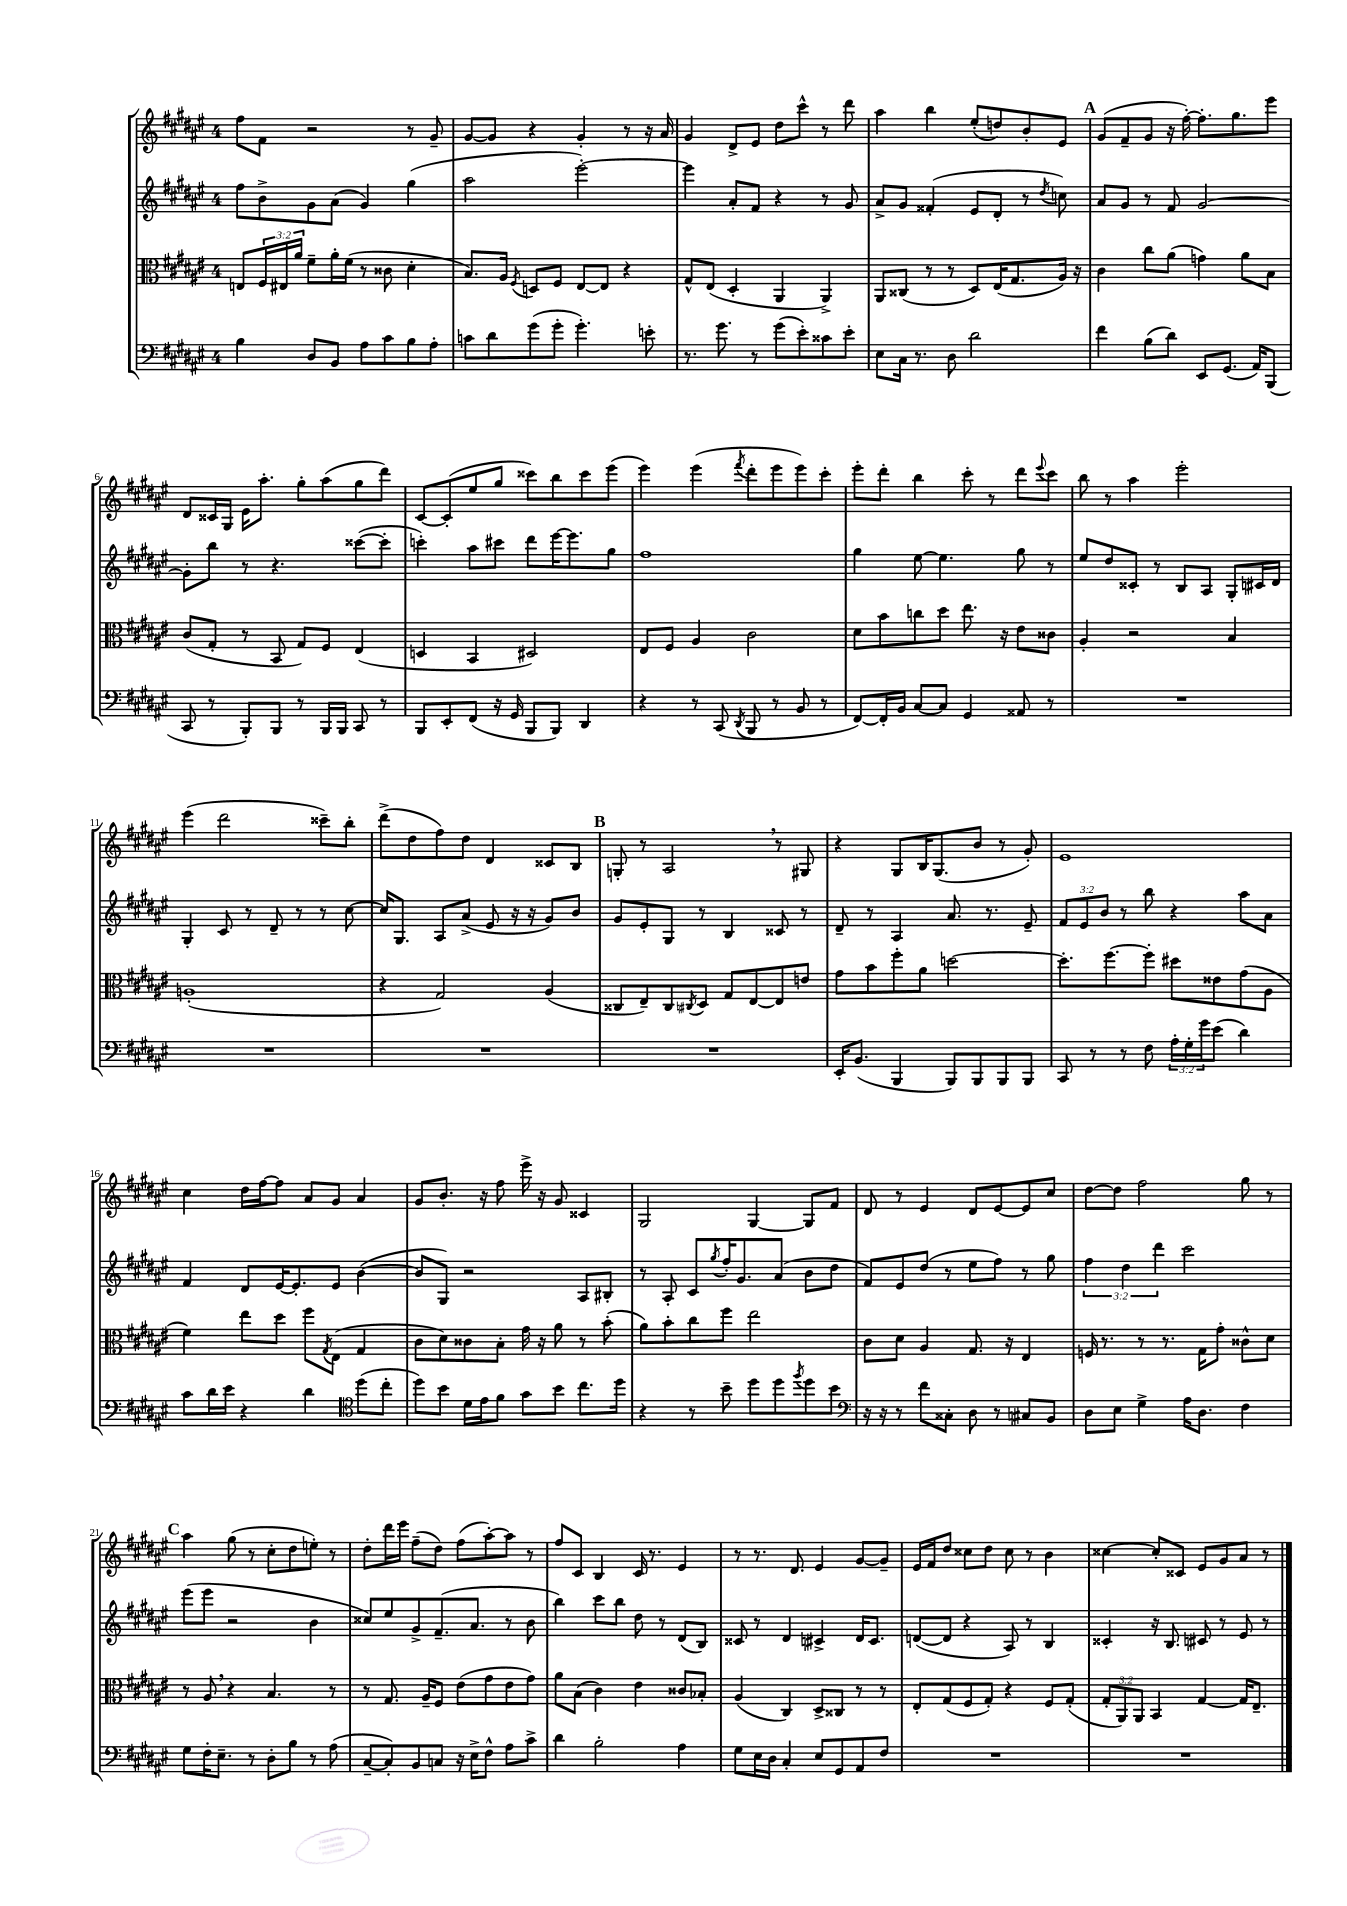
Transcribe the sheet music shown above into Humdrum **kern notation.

**kern	**kern	**kern	**kern
*part4	*part3	*part2	*part1
*staff4	*staff3	*staff2	*staff1
*clefF4	*clefC3	*clefG2	*clefG2
*k[f#c#g#d#a#e#]	*k[f#c#g#d#a#e#]	*k[f#c#g#d#a#e#]	*k[f#c#g#d#a#e#]
*M4/4	*M4/4	*M4/4	*M4/4
=1	=1	=1	=1
4B\	8En/L	8ff#\L	8ff#\L
.	24F#/L	8b^\	8f#\J
.	24E#X/	.	.
.	24a#/JJ	.	.
8D#/L	8f#~\L	8g#\	2r
8BB/J	16a#'\L	(8a#\J	.
.	(16f#\JJ	.	.
8A#\L	8r	4g#/)	.
8c#\	8c##X\	.	.
8B\	4d#'\	(4gg#\	8r
8A#'\J	.	.	8g#~/
=2	=2	=2	=2
8cn\L	8.B/L)	2aa#\	[8g#/L
8d#\	.	.	8g#/J]
.	16A#/Jk	.	.
.	8qF#/	.	.
(8g#\	8Dn/L	.	4r
8g#'\J	8F#/J	.	.
4.g#'\)	[8E#/L	[2eee#'\)	4g#'/
.	8E#/J]	.	.
.	4r	.	8r
8en'\	.	.	16r
.	.	.	16a#/
=3	=3	=3	=3
8.r	8G#^^/L	4eee#\]	4g#/
.	(8E#/J	.	.
8.g#\	.	.	.
.	4D#'/	8a#'/L	8d#^/L
8r	.	8f#/J	8e#/J
(8g#\L	4AA#/	4r	8dd#\L
8e#'\)	.	.	8ccc#^^\J
8c##X\	4AA#^/)	8r	8r
8e#'\J	.	8g#/	8ddd#\
=4	=4	=4	=4
8E#\L	8AA#/L	8a#^/L	4aa#\
16C#\Jk	(8C##X/J	8g#/J	.
8.r	.	.	.
.	8r	(4f##X'/	4bb\
8D#\	8r	.	.
2d#\	8D#/L)	8e#/L	(8ee#'/L
.	(16E#/K	8d#'/J	8ddn/)
.	8.G#/	.	.
.	.	8r	8b'/
.	.	8qdd#/	.
.	16A#/Jk)	8ccn\)	8e#/J
.	16r	.	.
!!LO:REH:place=s1:t=A
=5	=5	=5	=5
4f#\	4c#\	8a#/L	(8g#/L
.	.	8g#/J	8f#~/
(8B\L	8cc#\L	8r	8g#/J
8d#\J)	(8a#\J	8f#/	16r
.	.	.	[16ff#'\)
8EE#/L	4gn\)	[2g#/	8.ff#'\L]
(8.GG#/J	.	.	.
.	.	.	8.gg#\
.	8a#\L	.	.
16AA#/KL)	.	.	.
(8BBB/J	8B\J	.	8eee#\J
!!LO:LB:g=z
=6	=6	=6	=6
8CC#/	(8c#/L	8g#'\L]	8d#/L
8r	8G#'/J	8bb\J	16c##X/L
.	.	.	16G#/JJ
8BBB'/L)	8r	8r	16e#\KL
.	.	.	8.aa#'\J
8BBB/J	8BB/	4.r	.
8r	8G#/L)	.	8gg#'\L
16BBB/LL	8F#/J	.	(8aa#\
16BBB/JJ	.	.	.
8CC#/	(4E#/	([8ccc##X\L	8gg#\
8r	.	8ccc##'\J]	8ddd#\J)
=7	=7	=7	=7
8BBB/L	4Dn/	4cccn'\)	[8c#/L
8EE#'/	.	.	(8c#'/]
(8FF#/J	4BB/	8aa#\L	8ee#/
16r	.	8ccc#X\J	8gg#/J
16GG#/	.	.	.
8BBB/L	2D#X/)	8ddd#\L	8ccc##X\L)
8BBB/J)	.	[16eee#\K	8bb\
.	.	8.eee#\]	.
4DD#/	.	.	8ccc##\
.	.	8gg#\J	(8eee#\J
=8	=8	=8	=8
4r	8E#/L	1ff#	4eee#\)
.	8F#/J	.	.
8r	4A#/	.	(4eee#\
(8CC#/	.	.	.
8qDD#/	.	.	8qfff#/
8BBB/	2c#\	.	8ddd#'\L
8r	.	.	8eee#\
8BB/	.	.	8eee#\)
8r	.	.	8ccc#'\J
=9	=9	=9	=9
[8FF#/L)	8d#\L	4gg#\	8eee#'\L
16FF#'/L]	8b\	.	8ddd#'\J
16BB/JJ	.	.	.
[8C#/L	8ccn\	[8ee#\	4bb\
8C#/J]	8dd#\J	4.ee#\]	.
4GG#/	8.ee#\	.	8ccc#'\
.	.	.	8r
.	16r	.	.
8AA##X/	8e#\L	8gg#\	8ddd#\L
.	.	.	8qqeee#/
8r	8c##X\J	8r	8ccc#\J
=10	=10	=10	=10
1r	4A#'/	8ee#/L	8bb\
.	.	8dd#/	8r
.	2r	8c##X'/J	4aa#\
.	.	8r	.
.	.	8B/L	2eee#'\
.	.	8A#/J	.
.	4B/	8G#'/L	.
.	.	16c#X/L	.
.	.	16d#/JJ	.
!!LO:LB:g=z
=11	=11	=11	=11
1r	(1An'	4G#'/	(4eee#\
.	.	8c#/	2ddd#\
.	.	8r	.
.	.	8d#~/	.
.	.	8r	.
.	.	8r	8ccc##X~\L)
.	.	[8cc#\	8bb'\J
=12	=12	=12	=12
1r	4r	16cc#/KL]	(8ddd#^\L
.	.	8.G#/J	.
.	.	.	8dd#\
.	2G#/)	8A#/L	8ff#\)
.	.	(8a#^/J	8dd#\J
.	.	8e#/	4d#/
.	.	16r	.
.	.	16r	.
.	(4A#/	8g#/L)	8c##X/L
.	.	8b/J	8B/J
!!LO:REH:place=s1:t=B
=13	=13	=13	=13
1r	8C##X/L	8g#/L	8Gn'/
.	8E#~/)	8e#'/	8r
.	8C##/	8G#/J	2A#,/
.	8qC#X/	.	.
.	8D#/J	8r	.
.	8G#/L	4B/	.
.	[8E#/	.	.
.	8E#/]	8c##X/	8r
.	8en/J	8r	8G#X/
=14	=14	=14	=14
16EE#'/KL	8g#\L	8d#~/	4r
(8.BB/J	.	.	.
.	8b\	8r	.
4BBB/	8ff#'\	4A#/	8G#/L
.	8a#\J	.	16B/K
.	.	.	(8.G#/
8BBB/L)	[2ddn\	8.a#/	.
8BBB/	.	.	8b/J
.	.	8.r	.
8BBB/	.	.	8r
8BBB/J	.	8e#~/	8g#'/)
=15	=15	=15	=15
8CC#/	8.dd'\L]	12f#/L	1e#
.	.	12e#/	.
8r	.	.	.
.	.	12b/J	.
.	[8.ff#\	.	.
8r	.	8r	.
8F#\	8ff#'\J]	8bb\	.
24A#'\LL	8dd#X\L	4r	.
24G#'\	.	.	.
24g#\J	.	.	.
(8e#\J	8e##X\	.	.
4d#\)	(8g#\	8aa#\L	.
.	8A#\J	8a#\J	.
!!LO:LB:g=z
=16	=16	=16	=16
8c#\L	4f#\)	4f#/	4cc#\
16d#\L	.	.	.
16e#\JJ	.	.	.
4r	8ee#\L	8d#/L	16dd#\LL
.	.	.	[16ff#\J
.	8dd#\J	[16e#/K	8ff#\J]
.	.	8.e#'/]	.
4d#\	8ff#\L	.	8a#/L
.	8qG#/	.	.
.	(8E#\J	8e#/J	8g#/J
*clefC4	*	*	*
(8dd#\L	4G#/	([4b\	4a#/
8cc#'\J	.	.	.
=17	=17	=17	=17
8dd#\L)	8c#\L	8b/L]	8g#/L
8b\J	8d#\)	8G#/J)	8.b'/J
16d#\LL	8c##X\	2r	.
16e#\J	.	.	16r
8f#\J	8B'\J	.	8ff#\
8g#\L	16g#\	.	16eee#^\
.	16r	.	16r
8b\J	8a#\	.	8g#/
8.cc#\L	8r	8A#/L	4c##X/
.	(8b'\	8B#X'/J	.
16dd#\Jk	.	.	.
=18	=18	=18	=18
4r	8a#\L)	8r	2G#/
.	8b'\	8A#'/	.
8r	8cc#\	8c#/L	.
.	.	8qgg#/	.
8b~\	8ff#\J	16ff#'/K	.
.	.	8.g#/	.
8dd#\L	2ee#\	.	[4G#/
8dd#\	.	(8a#/J	.
8qff#/	.	.	.
8dd#\	.	8b\L	8G#/L]
8b\J	.	8dd#\J	8f#/J
=19	=19	=19	=19
*clefF4	*	*	*
16r	8c#\L	8f#/L)	8d#/
16r	.	.	.
8r	8d#\J	8e#/	8r
8f#\L	4A#/	(8dd#/J	4e#/
8C##X'\J	.	8r	.
8D#\	8.G#/	8ee#\L	8d#/L
8r	.	8ff#\J)	[8e#/
.	16r	.	.
8C#X/L	4E#/	8r	8e#/]
8BB/J	.	8gg#\	8cc#/J
=20	=20	=20	=20
8D#\L	16Fn/	6ff#\	[8dd#\L
.	8.r	.	.
8E#\J	.	.	8dd#\J]
.	.	6dd#\	.
4G#^\	8r	.	2ff#\
.	.	6ddd#\	.
.	8.r	.	.
16A#\KL	.	2ccc#\	.
8.D#\J	16G#\KL	.	.
.	8g#'\J	.	.
4F#\	8c##X^^\L	.	8gg#\
.	8d#\J	.	8r
!!LO:LB:g=z
!!LO:REH:place=s1:t=C
=21	=21	=21	=21
8G#\L	8r	(8eee#\L	4aa#\
16F#'\K	8A#,/	8eee#\J	.
8.E#~\J	.	.	.
.	4r	2r	(8gg#\
8r	.	.	8r
8D#'\L	4.B/	.	8cc#'\L
8B\J	.	.	8dd#\
8r	.	4b\	8een'\J)
(8A#\	8r	.	8r
=22	=22	=22	=22
[8C#~/L	8r	8cc##X/L)	8dd#'\L
8C#'/])	8.G#/	8ee#/	16ddd#\L
.	.	.	16eee#\JJ
8BB/	.	8g#^/	(8ff#~\L
.	16A#~/KL	.	.
8Cn/J	8F#/J	(8.f#~/	8dd#\J)
16r	(8e#\L	.	(8ff#\L
16E#^\KL	.	8.a#/J	.
8F#^^\J	8g#\	.	[8aa#'\)
8A#\L	8e#\	8r	8aa#\J]
8c#^\J	8g#\J)	8b\	8r
=23	=23	=23	=23
4d#\	8a#\L	4bb\)	8ff#/L
.	(8B\J	.	8c#/J
2B'\	4c#\)	8ccc#\L	4B/
.	.	8bb\J	.
.	4e#\	8dd#\	16c#/
.	.	.	8.r
.	.	8r	.
4A#\	8c##X/L	(8d#/L	4e#/
.	8B-X'/J	8B/J)	.
=24	=24	=24	=24
8G#\L	(4A#/	8c##X/	8r
16E#\L	.	8r	8.r
16D#\JJ	.	.	.
4C#'/	4C#/)	4d#/	.
.	.	.	8.d#/
8E#/L	8D#^/L	4c#X^/	4e#/
8GG#/	8C##X/J	.	.
8AA#/	8r	16d#/KL	[8g#/L
.	.	8.c#/J	.
8F#/J	8r	.	8g#~/J]
=25	=25	=25	=25
1r	8E#'/L	([8dn/L	16e#/LL
.	.	.	16f#/J
.	(8G#/	8d/J]	8dd#/J
.	8F#/	4r	8cc##X\L
.	8G#'/J)	.	8dd#\J
.	4r	8A#/)	8cc##\
.	.	8r	8r
.	8F#/L	4B/	4b\
.	(8G#'/J	.	.
=26	=26	=26	=26
1r	12G#'/L	4c##X'/	[4cc##X\
.	12AA#/)	.	.
.	12AA#/J	.	.
.	4BB/	16r	8cc##'/L]
.	.	8.B/	.
.	.	.	8c##X/J
.	[4G#/	8c#X/	8e#/L
.	.	8r	8g#/
.	16G#/KL]	8e#/	8a#/J
.	8.E#~/J	.	.
.	.	8r	8r
==	==	==	==
*-	*-	*-	*-
